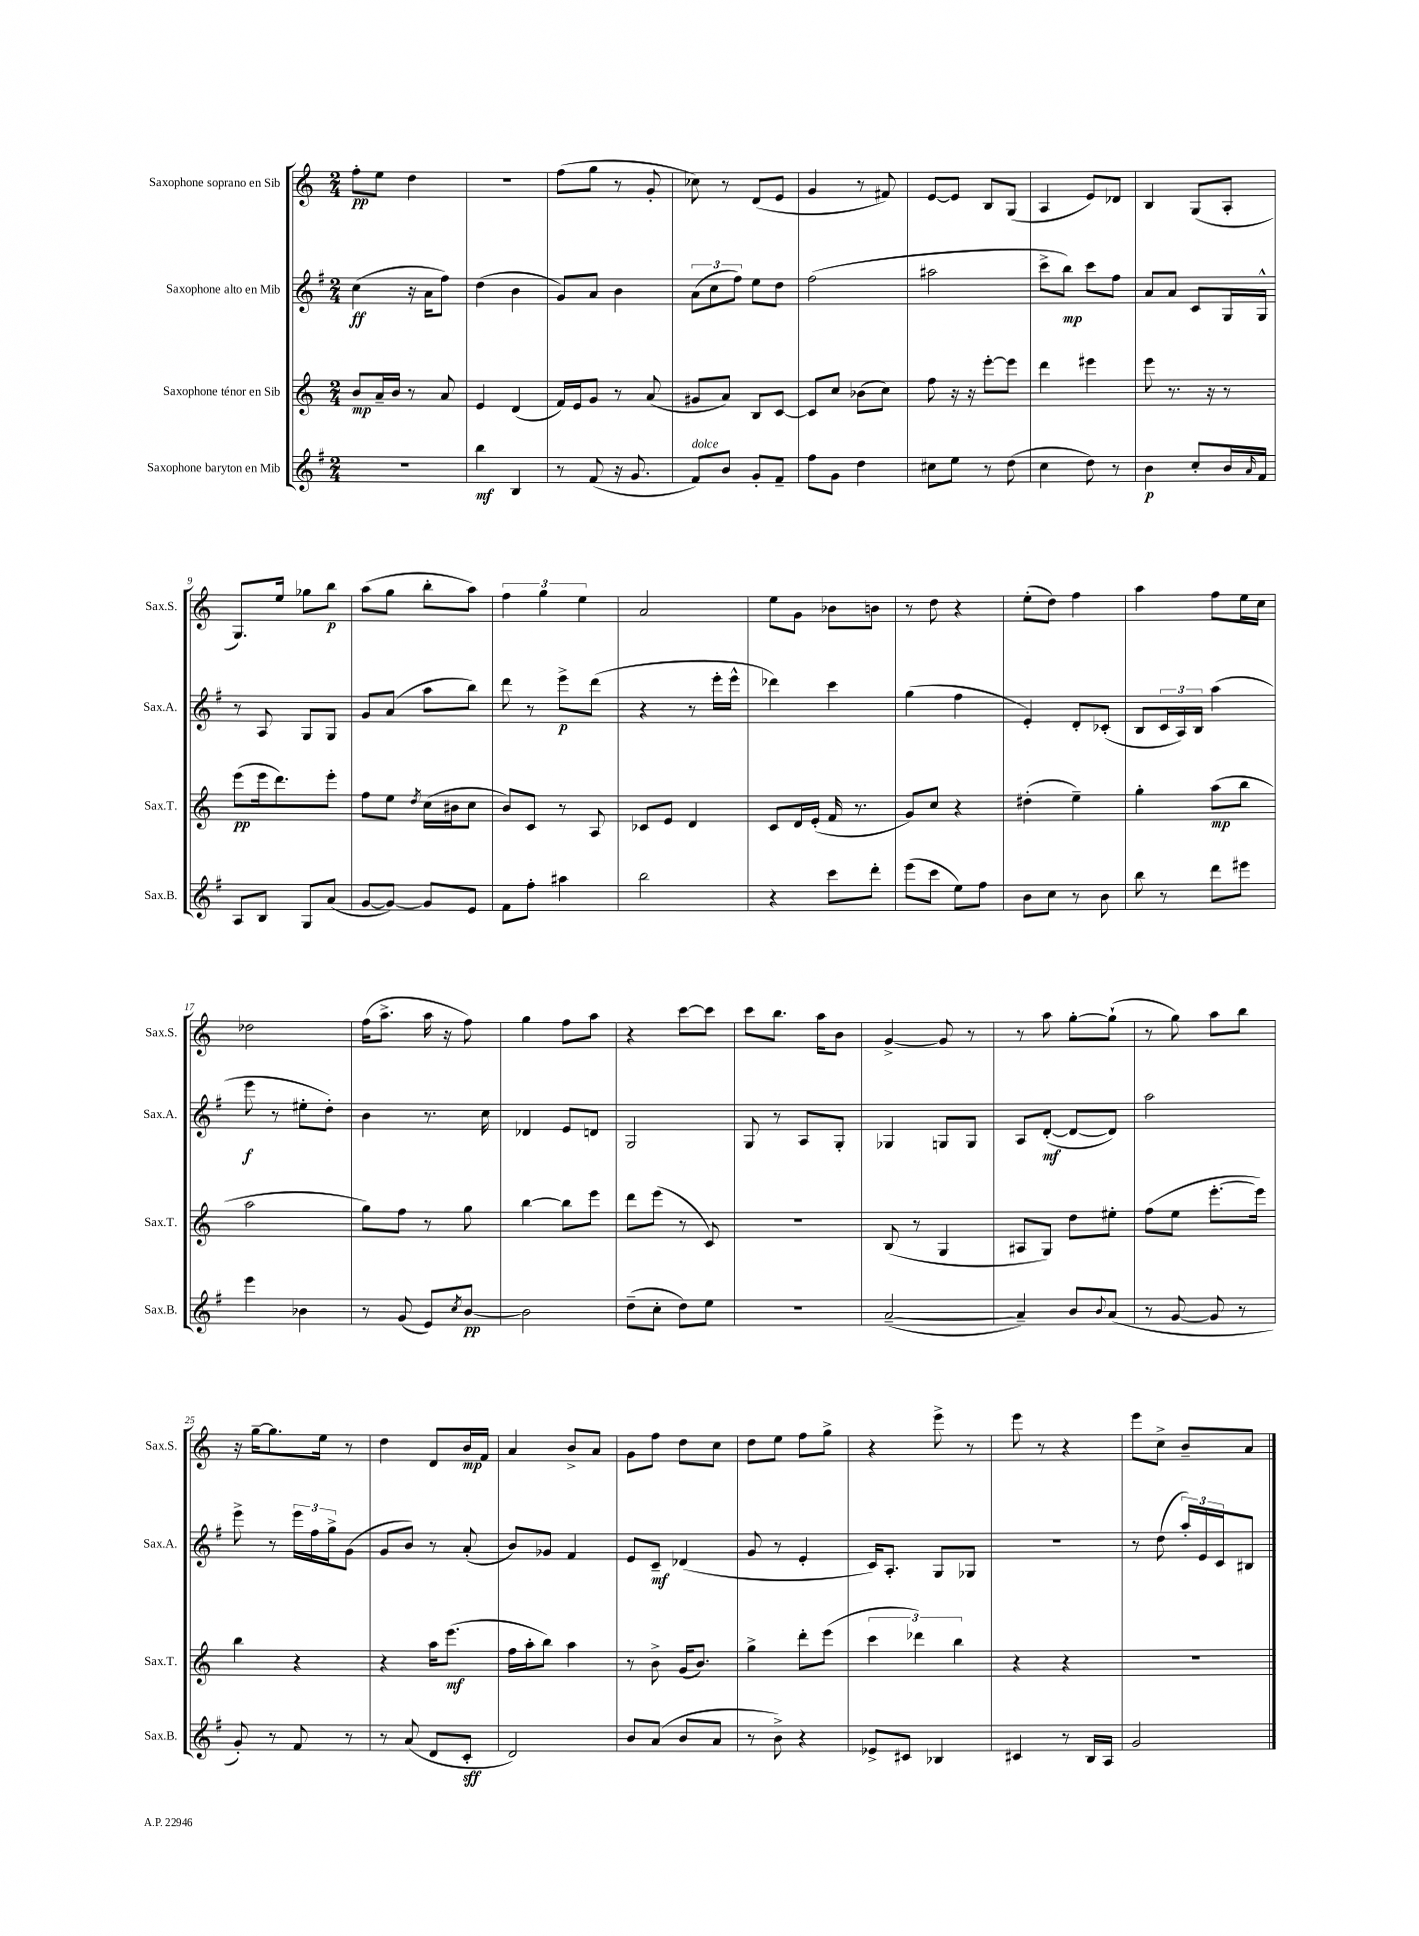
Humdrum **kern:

**kern	**dynam	**kern	**dynam	**kern	**dynam	**kern	**dynam
*part4	*part4	*part3	*part3	*part2	*part2	*part1	*part1
*staff4	*staff4	*staff3	*staff3	*staff2	*staff2	*staff1	*staff1
*I"Saxophone baryton en Mib	*	*I"Saxophone ténor en Sib	*	*I"Saxophone alto en Mib	*	*I"Saxophone soprano en Sib	*
*I'Sax.B.	*	*I'Sax.T.	*	*I'Sax.A.	*	*I'Sax.S.	*
*clefG2	*	*clefG2	*	*clefG2	*	*clefG2	*
*k[f#]	*	*k[]	*	*k[f#]	*	*k[]	*
*M2/4	*	*M2/4	*	*M2/4	*	*M2/4	*
=1	=1	=1	=1	=1	=1	=1	=1
2r	.	8b/L	mp	(4cc\	ff	8ff'\L	pp
.	.	16a~/L	.	.	.	8ee\J	.
.	.	16b/JJ	.	.	.	.	.
.	.	8r	.	16r	.	4dd\	.
.	.	.	.	16a\KL	.	.	.
.	.	8a/	.	8ff#\J)	.	.	.
=2	=2	=2	=2	=2	=2	=2	=2
4bb\	mf	4e/	.	(4dd\	.	2r	.
4B/	.	(4d/	.	4b\	.	.	.
=3	=3	=3	=3	=3	=3	=3	=3
8r	.	16f/LL)	.	8g/L)	.	(8ff\L	.
.	.	16e/J	.	.	.	.	.
(8f#/	.	8g/J	.	8a/J	.	8gg\J	.
16r	.	8r	.	4b\	.	8r	.
8.g/	.	.	.	.	.	.	.
.	.	(8a/	.	.	.	8g'/	.
=4	=4	=4	=4	=4	=4	=4	=4
!LO:TX:a:i:t=dolce	!	!	!	!	!	!	!
8f#/L)	.	8g#X/L	.	(12a\L	.	8cc-X\)	.
.	.	.	.	12cc\	.	.	.
8b/J	.	8a/J)	.	.	.	8r	.
.	.	.	.	12ff#\J)	.	.	.
8g'/L	.	8B/L	.	8ee\L	.	(8d/L	.
8f#~/J	.	[8c/J	.	8dd\J	.	8e/J	.
=5	=5	=5	=5	=5	=5	=5	=5
8ff#\L	.	8c/L]	.	(2ff#\	.	4g/	.
8g\J	.	8cc/J	.	.	.	.	.
4dd\	.	(8b-X\L	.	.	.	8r	.
.	.	8cc\J)	.	.	.	8f#X/)	.
=6	=6	=6	=6	=6	=6	=6	=6
8cc#X\L	.	8ff\	.	2aa#X\	.	[8e/L	.
8ee\J	.	16r	.	.	.	8e/J]	.
.	.	16r	.	.	.	.	.
8r	.	[8eee'\L	.	.	.	8B/L	.
(8dd\	.	8eee\J]	.	.	.	(8G/J	.
=7	=7	=7	=7	=7	=7	=7	=7
4cc\	.	4ddd\	.	8ccc^\L	.	4A/	.
.	.	.	.	8bb\J)	mp	.	.
8dd\)	.	4eee#X\	.	8ccc\L	.	8e/L)	.
8r	.	.	.	8ff#\J	.	8d-X/J	.
=8	=8	=8	=8	=8	=8	=8	=8
4b\	p	8eee\	.	8a/L	.	4B/	.
.	.	8.r	.	8a/J	.	.	.
8cc'/L	.	.	.	8c/L	.	(8G/L	.
.	.	16r	.	.	.	.	.
16b/L	.	8r	.	16G/L	.	8A'/J	.
16qqa/	.	.	.	.	.	.	.
16f#/JJ	.	.	.	16G^^/JJ	.	.	.
!!LO:LB:g=z
=9	=9	=9	=9	=9	=9	=9	=9
8A/L	.	(8eee\L	pp	8r	.	8.G/L)	.
8B/J	.	16eee\k	.	8A/	.	.	.
.	.	8.ddd\)	.	.	.	16ee/Jk	.
8G/L	.	.	.	8G/L	.	8gg-X\L	.
(8a/J	.	8eee'\J	.	8G/J	.	8bb\J	p
=10	=10	=10	=10	=10	=10	=10	=10
[8g/L	.	8ff\L	.	8g/L	.	(8aa\L	.
8g/J_)	.	8ee\J	.	(8a/J	.	8gg\J	.
.	.	8qdd/	.	.	.	.	.
8g/L]	.	(16cc\LL	.	8aa\L	.	8bb'\L	.
.	.	16b#X\J	.	.	.	.	.
8e/J	.	8cc\J	.	8bb\J)	.	8aa\J)	.
=11	=11	=11	=11	=11	=11	=11	=11
8f#\L	.	8b/L)	.	8ddd\	.	6ff\	.
8ff#'\J	.	8c/J	.	8r	.	.	.
.	.	.	.	.	.	6gg\	.
4aa#X\	.	8r	.	8eee^\L	p	.	.
.	.	.	.	.	.	6ee\	.
.	.	8A/	.	(8ddd\J	.	.	.
=12	=12	=12	=12	=12	=12	=12	=12
2bb\	.	8c-X/L	.	4r	.	2a/	.
.	.	8e/J	.	.	.	.	.
.	.	4d/	.	8r	.	.	.
.	.	.	.	16eee'\LL	.	.	.
.	.	.	.	16eee^^\JJ	.	.	.
=13	=13	=13	=13	=13	=13	=13	=13
4r	.	8c/L	.	4ddd-X\)	.	8ee\L	.
.	.	16d/L	.	.	.	8g\J	.
.	.	(16e'/JJ	.	.	.	.	.
8ccc\L	.	16f/	.	4ccc\	.	8b-X\L	.
.	.	8.r	.	.	.	.	.
8ddd'\J	.	.	.	.	.	8bn\J	.
=14	=14	=14	=14	=14	=14	=14	=14
(8eee\L	.	8g/L)	.	(4gg\	.	8r	.
8ccc\J	.	8cc/J	.	.	.	8dd\	.
8ee\L)	.	4r	.	4ff#\	.	4r	.
8ff#\J	.	.	.	.	.	.	.
=15	=15	=15	=15	=15	=15	=15	=15
8b\L	.	(4dd#X'\	.	4e'/)	.	(8ee'\L	.
8cc\J	.	.	.	.	.	8dd\J)	.
8r	.	4ee~\)	.	8d'/L	.	4ff\	.
8b\	.	.	.	(8c-X'/J	.	.	.
=16	=16	=16	=16	=16	=16	=16	=16
8bb\	.	4gg'\	.	8B/L	.	4aa\	.
8r	.	.	.	24c/L	.	.	.
.	.	.	.	24A/)	.	.	.
.	.	.	.	24B/JJ	.	.	.
8ddd\L	.	(8aa\L	mp	(4aa\	.	8ff\L	.
8eee#X\J	.	8bb\J	.	.	.	16ee\L	.
.	.	.	.	.	.	16cc\JJ	.
!!LO:LB:g=z
=17	=17	=17	=17	=17	=17	=17	=17
4eee\	.	2aa\	.	8eee\	f	2dd-X\	.
.	.	.	.	8r	.	.	.
4b-X\	.	.	.	8ee#X'\L	.	.	.
.	.	.	.	8dd'\J)	.	.	.
=18	=18	=18	=18	=18	=18	=18	=18
8r	.	8gg\L)	.	4b\	.	(16ff\KL	.
.	.	.	.	.	.	8.aa^\J	.
(8g/	.	8ff\J	.	.	.	.	.
8e/L)	.	8r	.	8.r	.	16aa\	.
.	.	.	.	.	.	16r	.
8qcc/	.	.	.	.	.	.	.
[8b/J	pp	8gg\	.	.	.	8ff\)	.
.	.	.	.	16cc\	.	.	.
=19	=19	=19	=19	=19	=19	=19	=19
2b\]	.	[4bb\	.	4d-X/	.	4gg\	.
.	.	8bb\L]	.	8e/L	.	8ff\L	.
.	.	8eee\J	.	8dn/J	.	8aa\J	.
=20	=20	=20	=20	=20	=20	=20	=20
(8dd~\L	.	8ddd\L	.	2G/	.	4r	.
8cc'\J	.	(8eee\J	.	.	.	.	.
8dd\L)	.	8r	.	.	.	[8ccc\L	.
8ee\J	.	8c/)	.	.	.	8ccc\J]	.
=21	=21	=21	=21	=21	=21	=21	=21
2r	.	2r	.	8G/	.	8ccc\L	.
.	.	.	.	8r	.	8.bb\J	.
.	.	.	.	8A/L	.	.	.
.	.	.	.	.	.	16aa\KL	.
.	.	.	.	8G'/J	.	8b\J	.
=22	=22	=22	=22	=22	=22	=22	=22
([2a~/	.	(8B/	.	4G-X/	.	[4g^/	.
.	.	8r	.	.	.	.	.
.	.	4G/	.	8Gn/L	.	8g/]	.
.	.	.	.	8G/J	.	8r	.
=23	=23	=23	=23	=23	=23	=23	=23
4a~/])	.	8A#X/L	.	8A/L	.	8r	.
.	.	8G/J)	.	([8d'/J	mf	8aa\	.
8b/L	.	8dd\L	.	8d/L_	.	[8gg'\L	.
8qqb/	.	.	.	.	.	.	.
(8a/J	.	8ee#X'\J	.	8d/J])	.	(8gg`\J]	.
=24	=24	=24	=24	=24	=24	=24	=24
8r	.	(8ff\L	.	2aa\	.	8r	.
[8g/	.	8ee\J	.	.	.	8gg\)	.
8g/]	.	[8.eee'\L	.	.	.	8aa\L	.
8r	.	.	.	.	.	8bb\J	.
.	.	16eee\Jk])	.	.	.	.	.
!!LO:LB:g=z
=25	=25	=25	=25	=25	=25	=25	=25
8g'/)	.	4bb\	.	8eee^\	.	16r	.
.	.	.	.	.	.	[16gg~\KL	.
8r	.	.	.	8r	.	8.gg\]	.
8f#/	.	4r	.	24eee\LL	.	.	.
.	.	.	.	24ff#\	.	.	.
.	.	.	.	.	.	16ee\Jk	.
.	.	.	.	24gg^\J	.	.	.
8r	.	.	.	(8g\J	.	8r	.
=26	=26	=26	=26	=26	=26	=26	=26
8r	.	4r	.	8g/L	.	4dd\	.
(8a/	.	.	.	8b/J)	.	.	.
8d/L	.	16aa\KL	.	8r	.	8d/L	.
.	.	(8.eee\J	mf	.	.	.	.
8c'/J	sff	.	.	(8a'/	.	16b/L	mp
.	.	.	.	.	.	16f/JJ	.
=27	=27	=27	=27	=27	=27	=27	=27
2d/)	.	16ff\LL	.	8b/L)	.	4a/	.
.	.	16aa'\J	.	.	.	.	.
.	.	8bb\J)	.	8g-X/J	.	.	.
.	.	4aa\	.	4f#/	.	8b^/L	.
.	.	.	.	.	.	8a/J	.
=28	=28	=28	=28	=28	=28	=28	=28
8b/L	.	8r	.	8e/L	.	8g\L	.
(8a/J	.	8b^\	.	8c~/J	mf	8ff\J	.
8b/L	.	(16g/KL	.	(4d-X/	.	8dd\L	.
.	.	8.b/J)	.	.	.	.	.
8a/J	.	.	.	.	.	8cc\J	.
=29	=29	=29	=29	=29	=29	=29	=29
8r	.	4gg^\	.	8g/	.	8dd\L	.
8b^\)	.	.	.	8r	.	8ee\J	.
4r	.	8ddd'\L	.	4e'/	.	8ff\L	.
.	.	(8eee\J	.	.	.	8gg^\J	.
=30	=30	=30	=30	=30	=30	=30	=30
8e-X^/L	.	6ccc\	.	16c/KL)	.	4r	.
.	.	.	.	8.A'/J	.	.	.
8c#X/J	.	.	.	.	.	.	.
.	.	6ddd-X\)	.	.	.	.	.
4B-X/	.	.	.	8G/L	.	8eee^\	.
.	.	6bb\	.	.	.	.	.
.	.	.	.	8G-X/J	.	8r	.
=31	=31	=31	=31	=31	=31	=31	=31
4c#X/	.	4r	.	2r	.	8eee\	.
.	.	.	.	.	.	8r	.
8r	.	4r	.	.	.	4r	.
16B/LL	.	.	.	.	.	.	.
16A/JJ	.	.	.	.	.	.	.
=32	=32	=32	=32	=32	=32	=32	=32
2g/	.	2r	.	8r	.	8eee\L	.
.	.	.	.	(8dd\	.	8cc^\J	.
.	.	.	.	24aa'/LL)	.	8b~/L	.
.	.	.	.	24e/	.	.	.
.	.	.	.	24c/J	.	.	.
.	.	.	.	8B#X/J	.	8a/J	.
==	==	==	==	==	==	==	==
*-	*-	*-	*-	*-	*-	*-	*-
